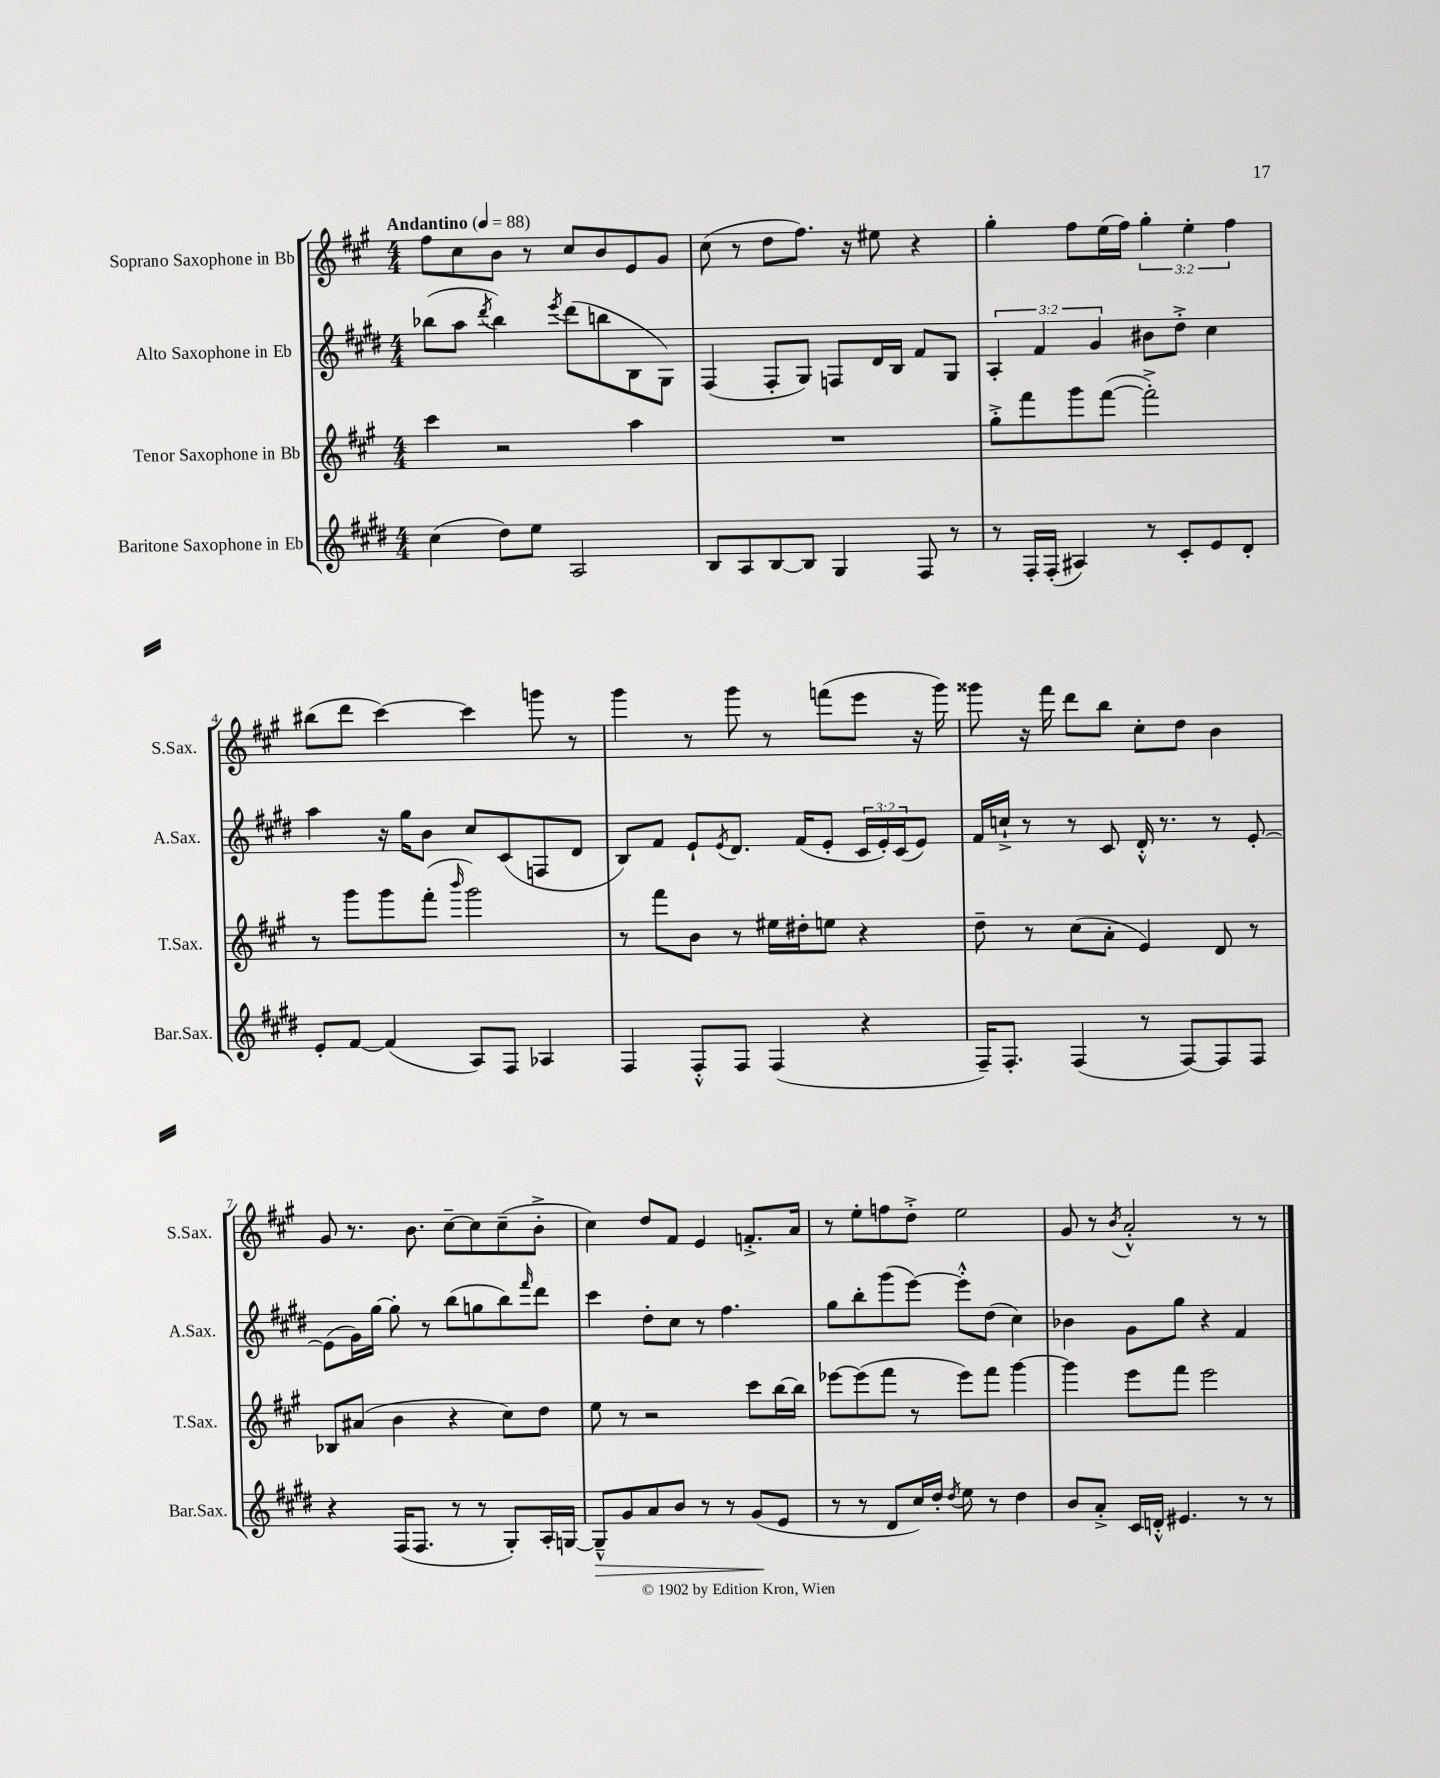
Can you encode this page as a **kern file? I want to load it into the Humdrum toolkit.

**kern	**kern	**kern	**kern
*staff4	*staff3	*staff2	*staff1
*clefG2	*clefG2	*clefG2	*clefG2
*k[f#c#g#d#]	*k[f#c#g#]	*k[f#c#g#d#]	*k[f#c#g#]
*M4/4	*M4/4	*M4/4	*M4/4
*MM88	*MM88	*MM88	*MM88
(4cc#\	4ccc#\	(8bb-\L	8ff#\L
.	.	8aa\J	8cc#\
.	.	8qddd#/	.
8dd#\L)	2r	4bb-\)	8b\J
8ee\J	.	.	8r
.	.	8qeee/	.
2A/	.	(8ddd#\L	8cc#/L
.	.	8bb\	8b/
.	4aa\	8B\	8e/
.	.	8G#\J)	8g#/J
=	=	=	=
8B/L	1r	(4F#/	(8cc#\
8A/	.	.	8r
[8B/	.	8F#'/L	8dd\L
8B/]J	.	8G#/J)	8.ff#\J)
4G#/	.	8F/L	.
.	.	.	16r
.	.	16d#/L	8ee#\
.	.	16B/JJ	.
8F#/	.	8f#/L	4r
8r	.	8G#/J	.
=	=	=	=
8r	8gg#'^\L	6A'/	4gg#'\
16F#'/LL	8fff#\	.	.
.	.	6f#/	.
(16F#'/JJ	.	.	.
4A#/)	8ggg#\	.	8ff#\L
.	.	6g#/	.
.	([8fff#\J	.	(16ee\L
.	.	.	16ff#\JJ)
8r	2fff#'^\])	8b#\L	6gg#'\
8c#'/L	.	8dd#'^\J	.
.	.	.	6ee'\
8e/	.	4cc#\	.
.	.	.	6ff#\
8d#'/J	.	.	.
=	=	=	=
8e'/L	8r	4aa\	(8bb#\L
[8f#/J	8ggg#\L	.	8ddd\J
(4f#/]	8ggg#\	16r	[4ccc#\)
.	.	16gg#\LK	.
.	(8fff#'\J	8b\J	.
.	16qqbbb/	.	.
8A/L)	2ggg#\)	8cc#/L	4ccc#\]
8F#/J	.	(8c#/	.
4A-/	.	8F/	8ggg\
.	.	8d#/J	8r
=	=	=	=
4F#/	8r	8B/L)	4ggg#\
.	8fff#\L	8f#/J	.
8F#'^^/L	8b\J	8e`/L	8r
.	.	8qe/	.
8F#/J	8r	8.d#/J	8ggg#\
(4F#/	16ee#\LL	.	8r
.	16dd#'\J	(16f#/LK	.
.	8ee\J	8e'/J	(8fff\L
4r	4r	24c#/LL	8eee\J
.	.	24e'/)	.
.	.	(24c#/J	.
.	.	8e/J)	16r
.	.	.	16ggg#\)
=	=	=	=
16F#~/LK)	8dd~\	16f#/LL	8ggg##\
8.F#'/J	.	16cc`^/JJ	.
.	8r	8r	16r
.	.	.	16fff#\
(4F#/	(8cc#\L	8r	8ddd\L
.	8a'\J	8c#/	8bb\J
8r	4e/)	16d#'^^/	8cc#'\L
.	.	8.r	.
[8F#/L)	.	.	8dd\J
8F#/]	8d/	8r	4b\
8F#/J	8r	[8e'/	.
=	=	=	=
4r	8B-/L	(8e\]L	8g#/
.	(8a#/J	16g#\L)	8.r
.	.	[16gg#\JJ	.
(16F#/LK	4b\	8gg#'\]	.
8.F#/J	.	.	8.b\
.	.	8r	.
8r	4r	(8bb\L	[8cc#~\L
8r	.	8gg\	8cc#\]
8G#'/L)	8cc#\L)	8bb\)	(8cc#~\
.	.	16qqfff#/	.
16A'/L	8dd\J	8ddd#\J	8b'^\J
[16G/JJ	.	.	.
=	=	=	=
8G~^^/]L	8ee\	4ccc#\	4cc#\)
8g#/	8r	.	.
8a/	2r	8dd#'\L	8dd/L
8b/J	.	8cc#\J	8f#/J
8r	.	8r	4e/
8r	.	4.ff#\	.
(8g#/L	8ccc#\L	.	8.f'^/L
8e/J	[16bb\L	.	.
.	16bb\]JJ	.	16a/Jk
=	=	=	=
8r	[8eee-\L	8gg#\L	8r
8r	(8eee-\]	8bb'\	8ee'\L
8d#/L	8fff#\J	(8ggg#\	8ff\
16cc#/L)	8r	[8eee\J)	8dd'^\J
16dd#'/JJ	.	.	.
8qdd#/	.	.	.
8ee\	8eee-\L)	8eee'^^\]L	2ee\
8r	8fff#\J	(8dd#\J	.
4dd#\	[4ggg#\	4cc#\)	.
=	=	=	=
8b/L	4ggg#\]	4b-\	8g#/
8a'^/J	.	.	8r
.	.	.	8qb/
16c#/LL	8eee\L	8g#\L	2a'^^/
16d'^^/JJ	.	.	.
4.e#/	8fff#\J	8gg#\J	.
.	2eee\	4r	.
8r	.	4f#/	8r
8r	.	.	8r
==	==	==	==
*-	*-	*-	*-
